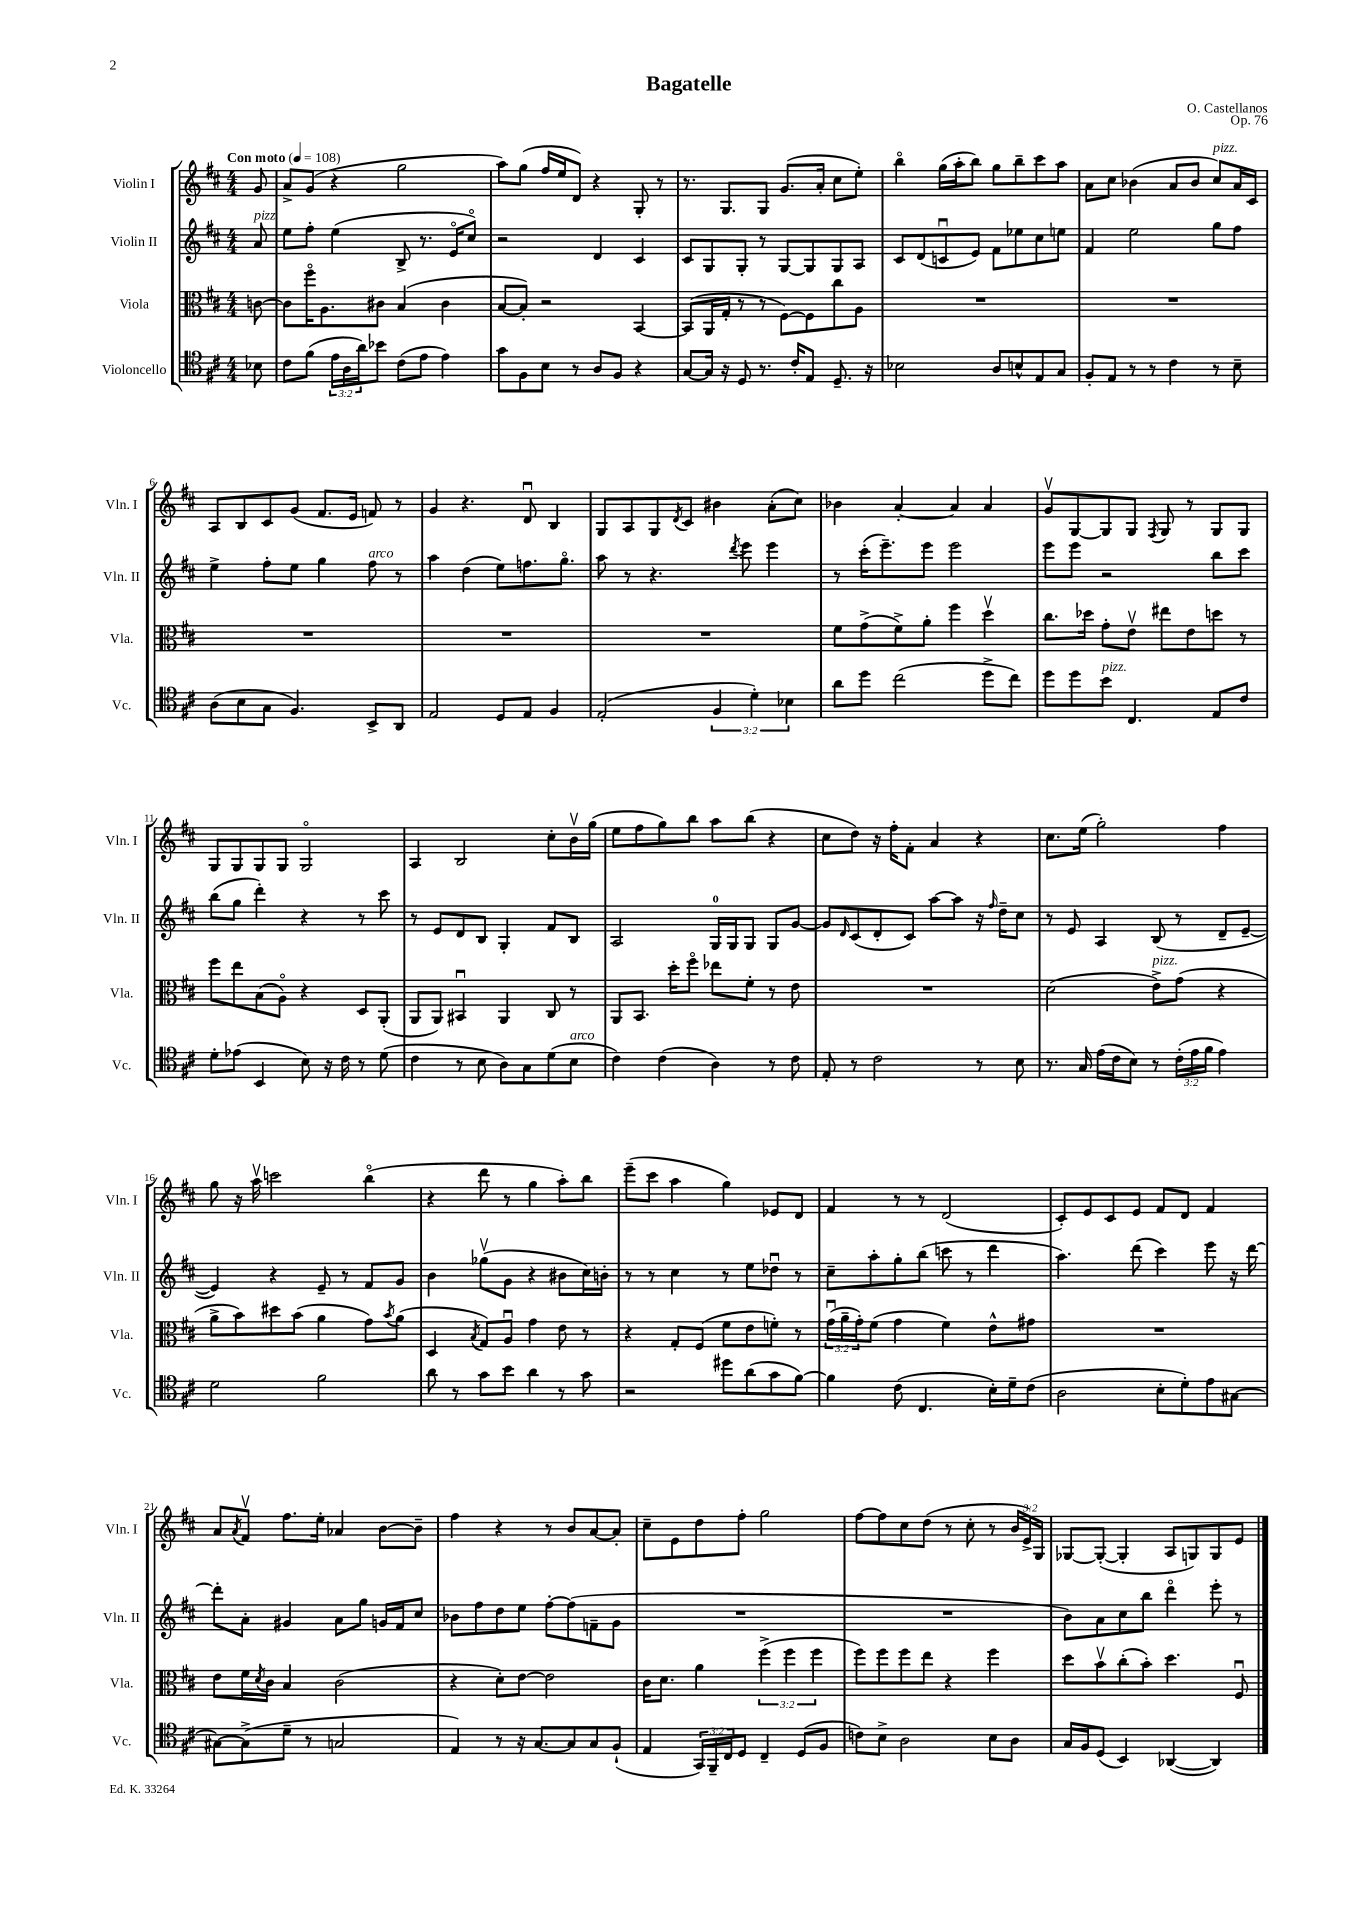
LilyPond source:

\header { title = "Bagatelle" composer = "O. Castellanos" opus = "Op. 76" }
<<
\new StaffGroup <<
\new Staff = "s0" \with { instrumentName = "Violin I" shortInstrumentName = "Vln. I" } {
    \clef treble \key d \major \numericTimeSignature \time 4/4 \override Staff.TupletNumber.text = #tuplet-number::calc-fraction-text \partial 8 \tempo "Con moto" 4 = 108
    g'8 |
    a'8-> g'8( r4 g''2 |
    a''8) g''8( fis''16 e''16 d'8) r4 g8-. r8 |
    r8. g8. g8 g'8.( a'16-. cis''8 e''8-.) |
    b''4\flageolet g''16( a''16-. b''8) g''8 b''8-- cis'''8 a''8 |
    a'8 cis''8 bes'4( a'8 bes'8 cis''8^\markup { \italic "pizz." }) a'16 cis'16 |
    a8 b8 cis'8 g'8( fis'8. e'16 f'8) r8 |
    g'4 r4. d'8\downbow b4 |
    g8 a8 g8 \acciaccatura { d'8 } cis'8 bis'4 a'8-.( cis''8) |
    bes'4 a'4~-. a'4 a'4 |
    g'8\upbow g8~ g8 g8 \acciaccatura { fis8 } g8 r8 g8 g8 |
    g8 g8 g8 g8 g2\flageolet |
    a4 b2 cis''8-. b'16\upbow g''16( |
    e''8 fis''8 g''8) b''8 a''8 b''8( r4 |
    cis''8 d''8) r16 fis''16-. fis'8-. a'4 r4 |
    cis''8. e''16( g''2-.) fis''4 |
    g''8 r16 a''16\upbow c'''2 b''4\flageolet( |
    r4 d'''8 r8 g''4 a''8-.) b''8 |
    e'''8--( cis'''8 a''4 g''4) ees'8 d'8 |
    fis'4 r8 r8 d'2( |
    cis'8-.) e'8 cis'8 e'8 fis'8 d'8 fis'4 |
    a'8 \acciaccatura { a'8 } fis'8\upbow fis''8. e''16-. aes'4 b'8~ b'8-- |
    fis''4 r4 r8 b'8 a'8~ a'8-. |
    cis''8-- e'8 d''8 fis''8-. g''2 |
    fis''8~ fis''8 cis''8 d''8( r8 cis''8-. r8 \tuplet 3/2 { b'16 e'16->) g16 } |
    ges8~ ges8~-.( ges4-. a8 g8) g8 e'8 \bar "|." |
}
\new Staff = "s1" \with { instrumentName = "Violin II" shortInstrumentName = "Vln. II" } {
    \clef treble \key d \major \numericTimeSignature \time 4/4 \partial 8
    a'8^\markup { \italic "pizz." } |
    e''8 fis''8-. e''4( b8-> r8. e'16\flageolet cis''8\flageolet) |
    r2 d'4 cis'4 |
    cis'8 g8 g8-. r8 g8~ g8 g8 a8 |
    cis'8 d'8( c'8\downbow e'8) fis'8 ees''8 cis''8 e''8 |
    fis'4 e''2 g''8 fis''8 |
    e''4-> fis''8-. e''8 g''4 fis''8^\markup { \italic "arco" } r8 |
    a''4 d''4( e''8) f''8. g''8.\flageolet |
    a''8 r8 r4. \acciaccatura { d'''8 } e'''8 e'''4 |
    r8 cis'''16-.( e'''8.--) e'''8 e'''2 |
    e'''8 e'''8 r2 b''8 cis'''8 |
    b''8( g''8 d'''4-.) r4 r8 cis'''8 |
    r8 e'8 d'8 b8 g4-. fis'8 b8 |
    a2 g16-0 g16 g8 g8 g'8~ |
    g'8 \grace { d'16 } cis'8( d'8-. cis'8) a''8~ a''8 r16 \grace { fis''16 } d''16-- cis''8 |
    r8 e'8 a4 b8( r8 d'8-- e'8~-- |
    e'4) r4 e'8-- r8 fis'8 g'8 |
    b'4 ges''8\upbow( g'8 r4 bis'8 cis''16) b'16-. |
    r8 r8 cis''4 r8 e''8 des''8\downbow r8 |
    cis''8-- a''8-. g''8-. b''8( c'''8 r8 d'''4 |
    a''4.) d'''8( cis'''4) e'''8 r16 d'''16~ |
    d'''8-. a'8-. gis'4 a'8 g''8 g'16 fis'16 cis''8 |
    bes'8 fis''8 d''8 e''8 fis''8~-. fis''8( f'8-- g'8 |
    R1 |
    R1 |
    b'8) a'8 cis''8 b''8 d'''4\flageolet e'''8-. r8 \bar "|." |
}
\new Staff = "s2" \with { instrumentName = "Viola" shortInstrumentName = "Vla." } {
    \clef alto \key d \major \numericTimeSignature \time 4/4 \override Staff.TupletNumber.text = #tuplet-number::calc-fraction-text \partial 8
    c'8~ |
    c'8 fis''16\flageolet a8. cis'8 b4( cis'4 |
    b8~ b8-.) r2 b,4~ |
    b,8( a,16 g16-. r8 r8 fis8~) fis8 cis''8 a8 |
    R1 |
    R1 |
    R1 |
    R1 |
    R1 |
    fis'8 g'8->( fis'8->) a'8-. fis''4 d''4\upbow |
    cis''8. des''16 g'8-. e'8\upbow eis''8 e'8 d''8 r8 |
    fis''8 e''8 b8( a8\flageolet) r4 d8 a,8-.( |
    a,8 a,8) bis,4\downbow a,4 cis8 r8 |
    a,8 b,8. d''16-. fis''8\flageolet ees''8 fis'8-. r8 e'8 |
    R1 |
    d'2( e'8->^\markup { \italic "pizz." }) g'8( r4 |
    a'8-> b'8) dis''8 b'8( a'4 g'8) \acciaccatura { b'8 } a'8( |
    d4 \acciaccatura { b8 } g8) a8\downbow g'4 e'8 r8 |
    r4 g8-. fis8( fis'8 e'8 f'8-.) r8 |
    \tuplet 3/2 { g'16\downbow( a'16-- g'16-.) } fis'8( g'4 fis'4) e'8-^ gis'8 |
    R1 |
    e'8 fis'16 \acciaccatura { d'8 } cis'16 b4 cis'2( |
    r4 d'8-.) e'8~ e'2 |
    cis'16 d'8. a'4 \tuplet 3/2 { fis''4->( fis''4 fis''4 } |
    fis''8) fis''8 fis''8 e''8 r4 fis''4 |
    d''8 b'8\upbow cis''8-.( b'8-.) d''4. fis8\downbow \bar "|." |
}
\new Staff = "s3" \with { instrumentName = "Violoncello" shortInstrumentName = "Vc." } {
    \clef tenor \key d \major \numericTimeSignature \time 4/4 \override Staff.TupletNumber.text = #tuplet-number::calc-fraction-text \partial 8
    bes8 |
    cis'8 fis'8( \tuplet 3/2 { e'16 a16 a'16) } bes'8 cis'8( e'8 e'4) |
    g'8 fis8 b8 r8 a8 fis8 r4 |
    g8~ g16 r16 d8 r8. cis'16-. e8 d8.-- r16 |
    bes2 a8 b8-^ e8 g8 |
    fis8-. e8 r8 r8 cis'4 r8 b8-- |
    a8( b8 g8 fis4.) b,8-> a,8 |
    e2 d8 e8 fis4 |
    e2-.( \tuplet 3/2 { fis4 d'4-.) bes4 } |
    a'8 d''8 cis''2( d''8-> cis''8) |
    d''8 d''8 b'8^\markup { \italic "pizz." } cis4. e8 cis'8 |
    d'8-. ees'8( b,4 b8) r16 cis'16 r8 d'8( |
    cis'4 r8 b8 a8) g8 d'8( b8^\markup { \italic "arco" } |
    cis'4) cis'4( a4) r8 cis'8 |
    e8-. r8 cis'2 r8 b8 |
    r8. g16 e'16( cis'16 b8) r8 \tuplet 3/2 { cis'16-.( e'16 fis'16 } e'4) |
    d'2 fis'2 |
    a'8 r8 g'8 b'8 a'4 r8 g'8 |
    r2 dis''8 a'8( g'8 fis'8~) |
    fis'4 cis'8( cis4. b16-.) d'16-- cis'8( |
    a2 b8-. d'8-.) e'8 gis8~ |
    gis8~ gis8->( d'8-- r8 g2 |
    e4) r8 r16 g8.~ g8 g8 fis8-!( |
    e4 \tuplet 3/2 { g,16) fis,16-- cis16 } d8 cis4-- d8( fis8 |
    c'8) b8-> a2 b8 a8 |
    g16 fis16 d8( b,4) aes,4~( aes,4) \bar "|." |
}
>>
>>
